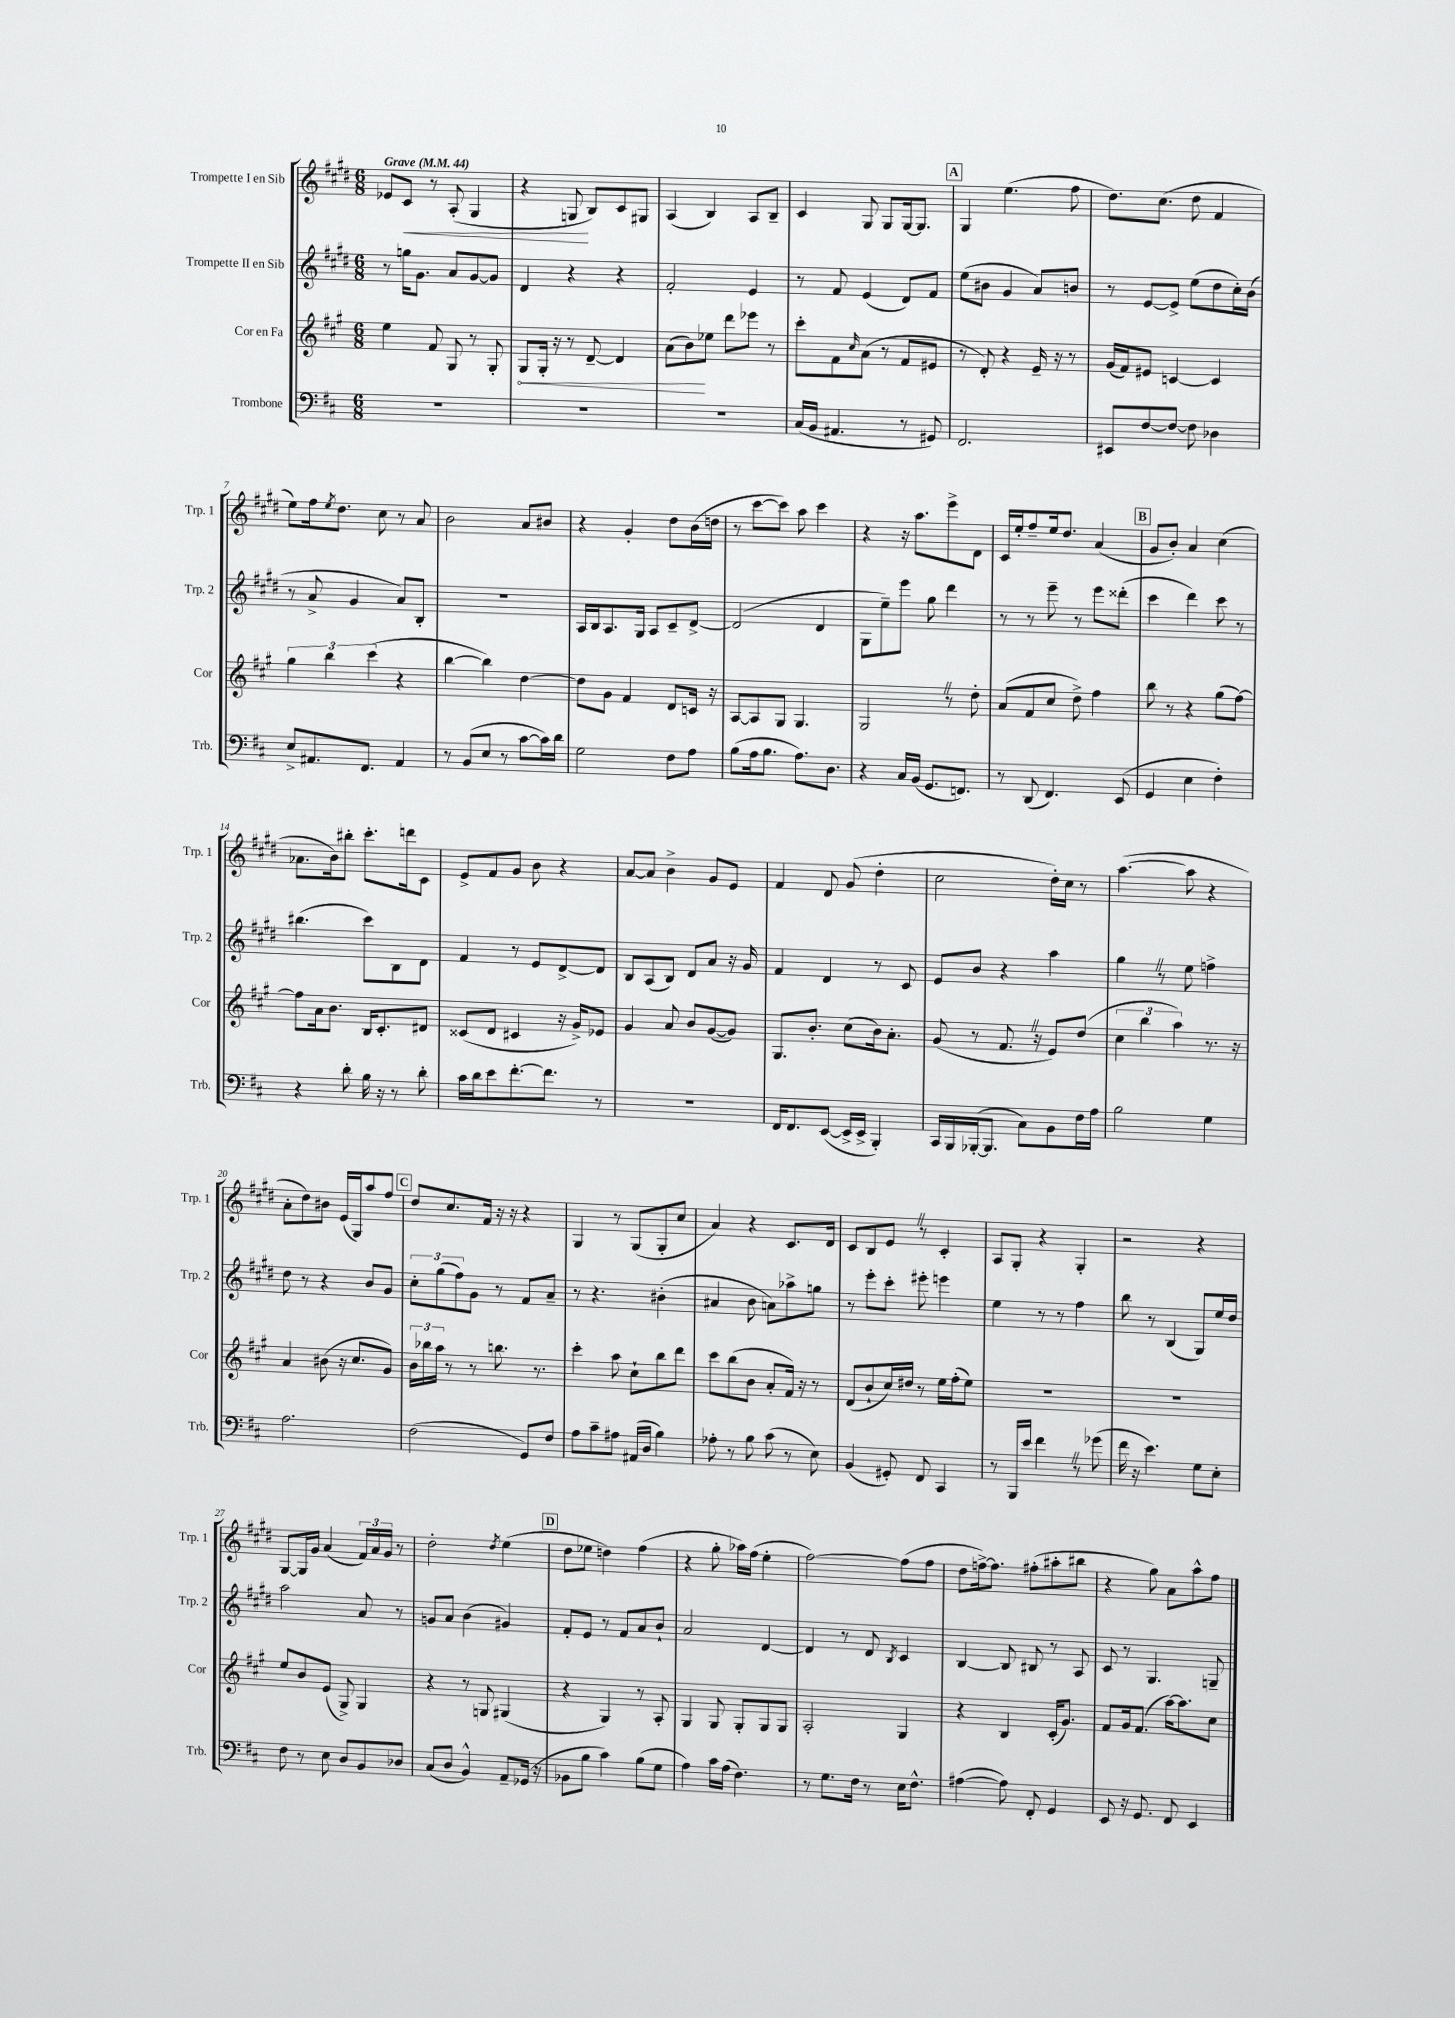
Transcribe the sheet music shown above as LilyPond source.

<<
\new StaffGroup <<
\new Staff = "s0" \with { instrumentName = "Trompette I en Sib" shortInstrumentName = "Trp. 1" } {
    \clef treble \key e \major \numericTimeSignature \time 6/8 \tempo "Grave" 4 = 44
    ees'8 cis'8\< r8 a8-.( gis4 |
    r4 g8\! b8) cis'8 gis8 |
    a4( b4) a8 b8-- |
    cis'4 gis8 gis8 gis16~ gis8. |
    \mark \markup { \box "A" } gis4 e''4.( fis''8 |
    dis''8.) cis''8.( dis''8 fis'4 |
    e''8) fis''16 \acciaccatura { e''8 } dis''8. cis''8 r8 a'8 |
    b'2 a'8 bis'8 |
    r4 gis'4-. dis''8 b'16( d''16 |
    r8 cis'''8~ cis'''8) a''8 cis'''4 |
    r4 r16 a''8. e'''8-> dis'8 |
    cis'16 e''16-. fis''8-- e''16 dis''8. a'4( |
    \mark \markup { \box "B" } gis'8 b'8-.) a'4 cis''4( |
    aes'8. b'16) bis''8-. cis'''8.-. d'''16 cis'8 |
    e'8-> fis'8 gis'8 b'8 r4 |
    a'8~ a'8 b'4-> gis'8 e'8 |
    fis'4 dis'8 gis'8( dis''4-. |
    cis''2 dis''16-.) cis''16 r8 |
    a''4.~( a''8 r4 |
    a'8-. dis''8) bis'8 e'16( gis16) a''8 fis''8 |
    \mark \markup { \box "C" } dis''8 cis''8. fis'16 r16 r16 r4 |
    gis4 r8 gis8( gis8-. cis''8 |
    a'4) r4 cis'8. dis'16 |
    cis'8 b8 e'8 \once \override BreathingSign.text = \markup { \musicglyph "scripts.caesura.straight" } \breathe r8 cis'4-. |
    a8 gis8-. r4 gis4-. |
    r2 r4 |
    gis8~ gis16 gis'16 a'4( \tuplet 3/2 { fis'16) a'16 gis'16 } r8 |
    dis''2-. \acciaccatura { dis''8 } e''4( |
    \mark \markup { \box "D" } dis''8 ees''8 d''4) fis''4( |
    r4 gis''8-. aes''16) fis''16( e''4-. |
    fis''2~) fis''8( fis''8 |
    dis''8 f''16~->) f''8. fis''8-.( ais''8-. bis''8 |
    r4 gis''8) a'8 a''8-^ fis''8 \bar "|." |
}
\new Staff = "s1" \with { instrumentName = "Trompette II en Sib" shortInstrumentName = "Trp. 2" } {
    \clef treble \key e \major \numericTimeSignature \time 6/8
    r8 g''16 gis'8. a'8 gis'8~ gis'8 |
    dis'4 r4 r4 |
    fis'2-. e'4 |
    r8 fis'8 e'4( dis'8) fis'8 |
    \mark \markup { \box "A" } e''8( bis'8 gis'4 a'8) b'8 |
    r8 e'8~ e'8-> e''8( dis''8 cis''16-.) b'16( |
    r8 a'8-> gis'4 a'8) b8-. |
    R2. |
    a16 b16 a8. gis16 a8 cis'8-- dis'8~-> |
    dis'2( dis'4 |
    gis8 e''8--) e'''8 gis''8 dis'''4 |
    r8 r8 e'''8-- r8 e'''8 disis'''8-.( |
    \mark \markup { \box "B" } cis'''4 dis'''4) cis'''8 r8 |
    bis''4.( cis'''8) b8 dis'8 |
    fis'4 r8 e'8 dis'8~-> dis'8 |
    b8 a8( b8) dis'8 a'8 r16 gis'16 |
    fis'4 dis'4 r8 cis'8 |
    e'8 b'8 r4 a''4 |
    gis''4 \once \override BreathingSign.text = \markup { \musicglyph "scripts.caesura.straight" } \breathe r8 e''8 f''4-> |
    dis''8 r8 r4 b'8 gis'8 |
    \mark \markup { \box "C" } \tuplet 3/2 { cis''8-. gis''8( fis''8) } gis'8 r8 fis'8 a'8-- |
    r8 r4. bis'4-.( |
    ais'4 b'8 a'8) aes''8-> g''8 |
    r8 e'''8-. cis'''8-. eis'''8-. e'''4 |
    e''4 r8 r8 fis''4 |
    b''8 r8 b4( gis8) e''16 dis''16 |
    a''2 a'8 r8 |
    g'8 a'8 b'4( gis'4) |
    \mark \markup { \box "D" } fis'8-. e'8 r8 fis'8 a'8 b'8-! |
    a'2 dis'4~ |
    dis'4 r8 dis'8 \acciaccatura { b8 } cis'4 |
    b4~ b8 bis8 r8 a8 |
    cis'8 r8 gis4. g8-- \bar "|." |
}
\new Staff = "s2" \with { instrumentName = "Cor en Fa" shortInstrumentName = "Cor" } {
    \clef treble \key a \major \numericTimeSignature \time 6/8
    e''4 fis'8 gis8 r8 gis8-. |
    \once \override Hairpin.circled-tip = ##t gis8\< gis16-. r16 r8 d'8~-- d'4 |
    a'8( b'8\!) ees''8 d'''8 ees'''8 r8 |
    cis'''8-. fis'8 \grace { cis''16 } a'8( r8 fis'8 eis'8 |
    \mark \markup { \box "A" } r8 d'8-.) r4 e'16-- r16 r8 |
    gis'16( fis'16) eis'8 c'4~ c'4 |
    \tuplet 3/2 { gis''4 b''4 cis'''4( } r4 |
    b''4~ b''4) d''4~ |
    d''8 gis'8 fis'4 d'8 c'16 r16 |
    a8~ a8 gis8 gis4. |
    gis2 \once \override BreathingSign.text = \markup { \musicglyph "scripts.caesura.straight" } \breathe r8 d''8-. |
    a'8( fis'8 cis''8 d''8->) fis''4 |
    \mark \markup { \box "B" } b''8 r8 r4 gis''8( fis''8~) |
    fis''8 a'16 b'8. b16 cis'8.-. dis'8 |
    cisis'8( d'8 cis'4 r16 gis'16->) ees'8 |
    gis'4 a'8 b'8 gis'8~( gis'8) |
    gis8. b'8.-. cis''8( b'16) a'8.-. |
    gis'8( r8 fis'8. \once \override BreathingSign.text = \markup { \musicglyph "scripts.caesura.straight" } \breathe r16 e'8) d''8( |
    \tuplet 3/2 { cis''4 b''4 a''4) } r8. r16 |
    a'4 bis'8( r16 cis''8. gis'8) |
    \mark \markup { \box "C" } \tuplet 3/2 { b'16 bes''16 a''16 } r8 r8 b''8. r8. |
    cis'''4-. a''8 cis''8-! b''8 d'''8 |
    cis'''8 b''8( b'8 a'8-. fis'16) r16 r8 |
    d'8( b'8-! cis''16) dis''16 r8 e''16 fis''16-.( e''8) |
    R2. |
    R2. |
    e''8 b'8 e'8( gis8->) gis4 |
    r4 r8 g8 gis4( |
    \mark \markup { \box "D" } r4 gis4) r8 a8-. |
    gis4 gis8 gis8-. gis8 gis8 |
    a2-. gis4 |
    r4 b4 cis'16-.( gis'8.) |
    fis'8 gis'16 fis'8.( a''16~) a''8. cis''8 \bar "|." |
}
\new Staff = "s3" \with { instrumentName = "Trombone" shortInstrumentName = "Trb." } {
    \clef bass \key d \major \numericTimeSignature \time 6/8
    R2. |
    R2. |
    R2. |
    cis16( b,16 ais,4. r8 gis,8) |
    \mark \markup { \box "A" } fis,2. |
    eis,8 fis8~ fis8~ fis8 des4 |
    e8-> ais,8. fis,8. ais,4 |
    r8 b,8( e8 r8 cis'8~ cis'16) d'16 |
    g2 fis8 a8 |
    b8( a16 b8. a8.) d8. |
    r4 cis16 b,16( g,8. f,8.) |
    r8 d,8( fis,4.) e,8( |
    \mark \markup { \box "B" } g,4 e4 fis4-.) |
    r4 d'8-. b16 r16 r8 d'8-. |
    cis'16 d'16 e'8 fis'8.~-. fis'8. r8 |
    R2. |
    fis,16 fis,8. e,8~( e,16-> e,16-> b,,4-.) |
    cis,16 b,,16 bes,,16~-.( bes,,8. cis8) b,8 fis16 a16 |
    b2 g4 |
    a2. |
    \mark \markup { \box "C" } fis2( g,8) fis8 |
    a8 cis'8-- ais8 ais,16( d16 b4) |
    aes8-. r8 b8 cis'8( r8 e8) |
    b,4( gis,8-.) fis,8 cis,4 |
    r8 b,,16 e'16 fis'4 \once \override BreathingSign.text = \markup { \musicglyph "scripts.caesura.straight" } \breathe r8 ges'8( |
    fis'16 r16 e'4.) g8 e8-. |
    fis8 r8 e8 d8 b,8 des8 |
    cis8( d8 b,4-^) a,8-- ges,16( r16 |
    \mark \markup { \box "D" } bes,8 b8 cis'4) b8( g8 |
    a4) cis'16 a16( fis4.) |
    r8 g8. fis16 r8 e16 fis8.-^ |
    ais4~( ais8) fis,8-. g,4 |
    e,8 r16 g,8. fis,8 e,4 \bar "|." |
}
>>
>>
